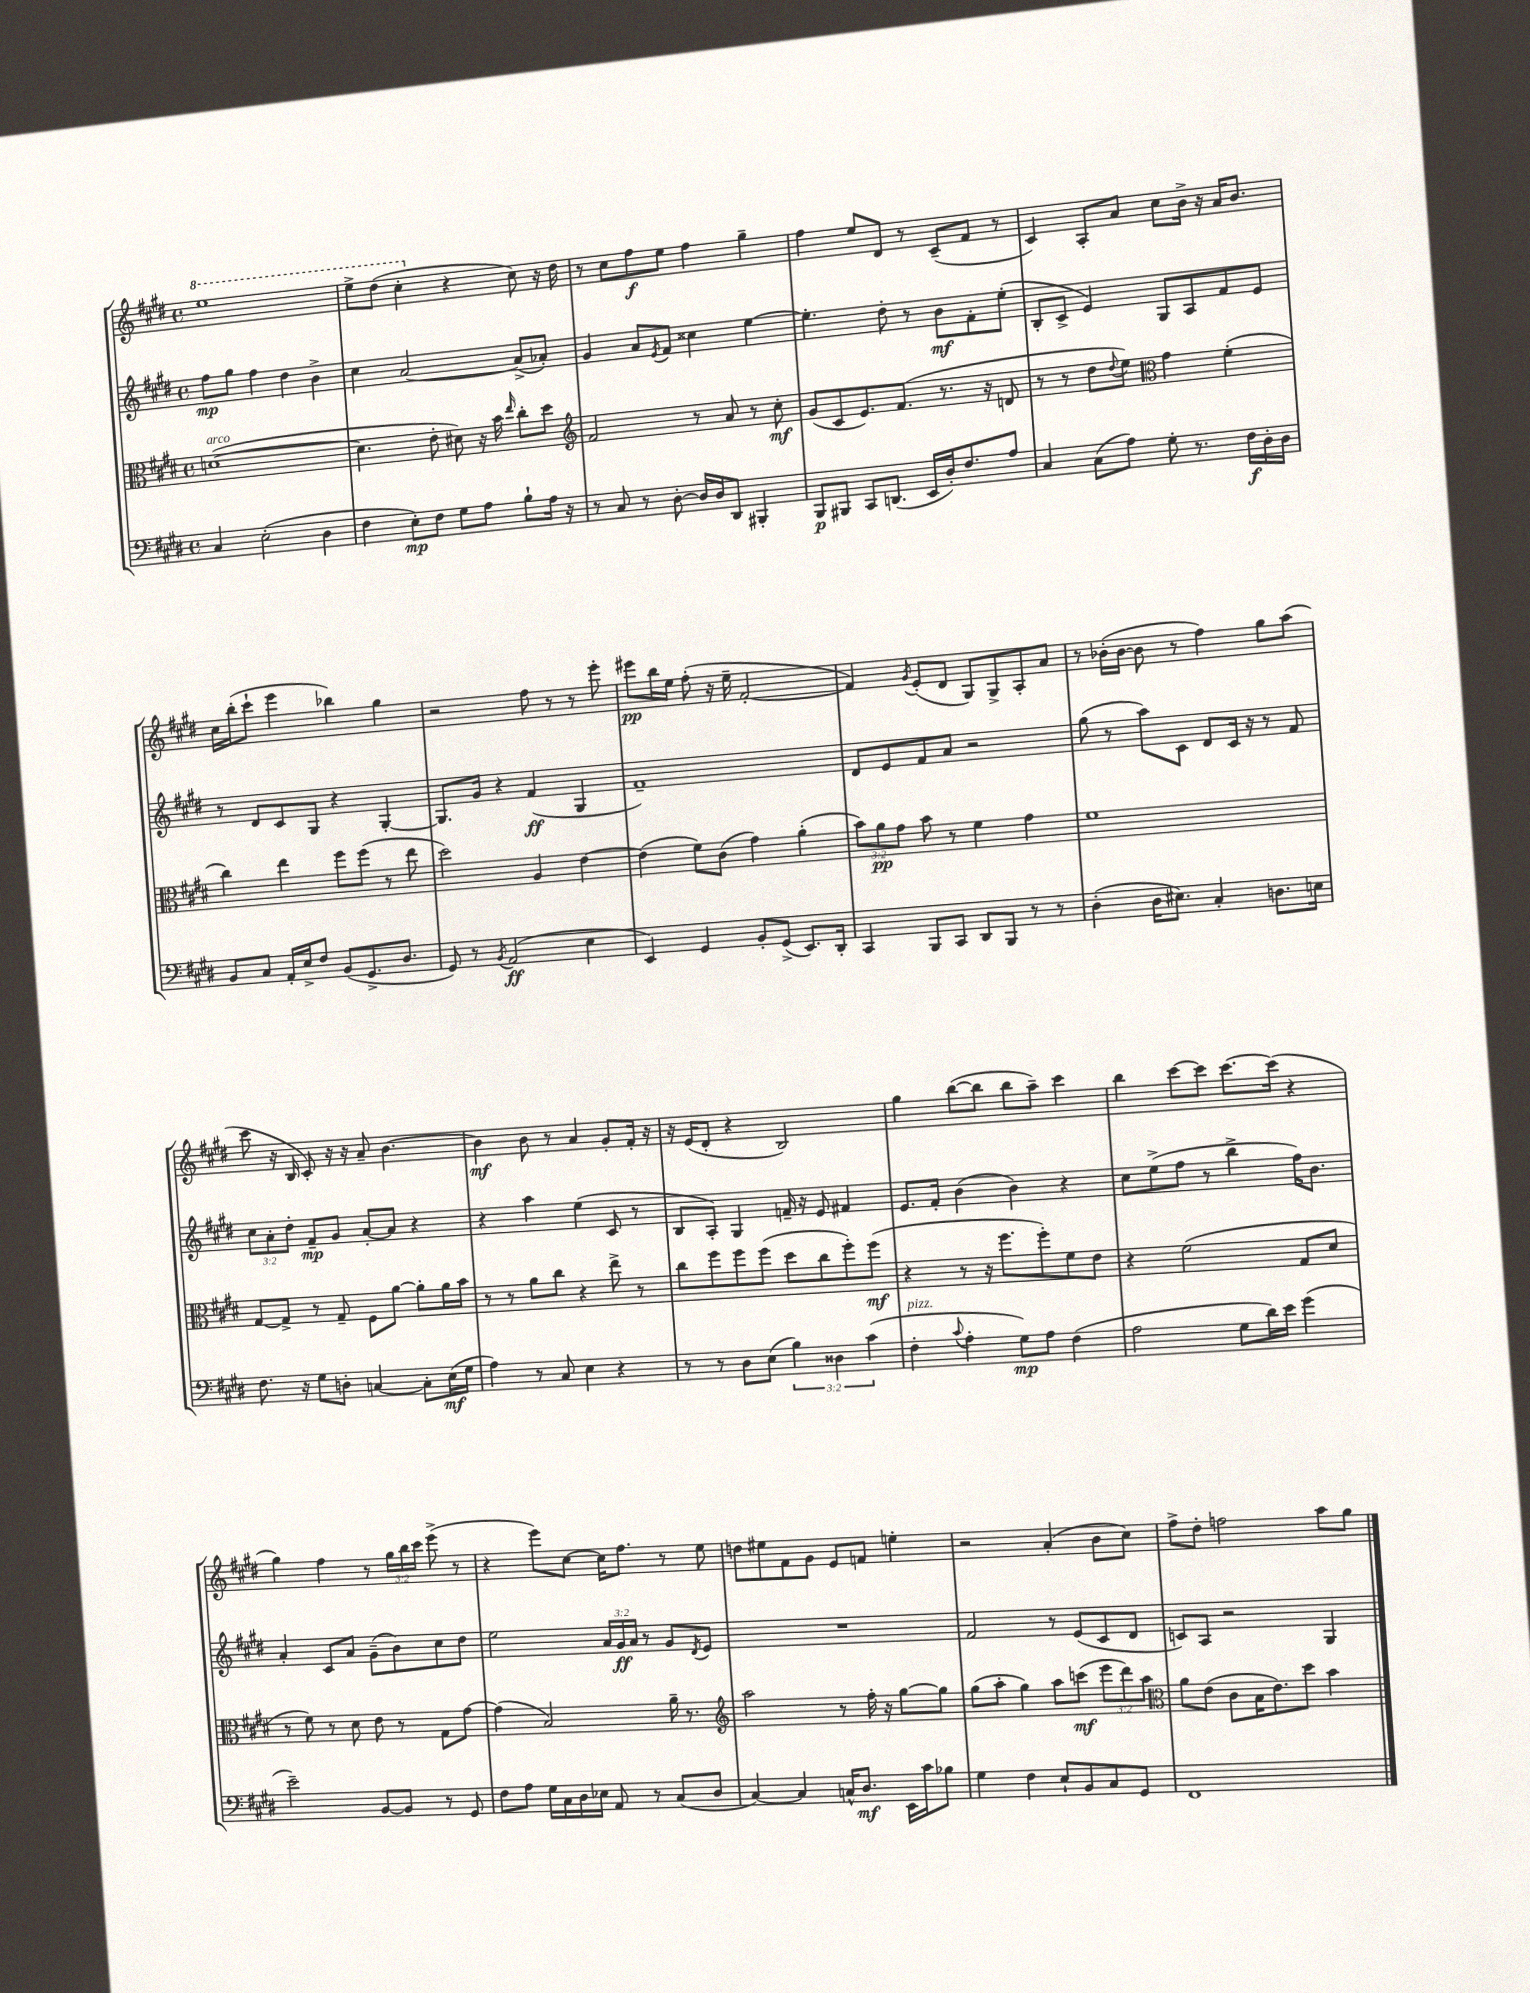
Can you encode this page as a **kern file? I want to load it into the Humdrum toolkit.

**kern	**kern	**kern	**kern
*staff4	*staff3	*staff2	*staff1
*clefF4	*clefC3	*clefG2	*clefG2
*k[f#c#g#d#]	*k[f#c#g#d#]	*k[f#c#g#d#]	*k[f#c#g#d#]
*M4/4	*M4/4	*M4/4	*M4/4
*met(c)	*met(c)	*met(c)	*met(c)
4C#	([1d	8ff#	1eee
.	.	8gg#	.
(2E'	.	4ff#	.
.	.	4dd#	.
4D#	.	4b^	.
=	=	=	=
4F#	4.d]	4cc#	8eee^
.	.	.	(8ddd#
8E')	.	[2a	4ccc#'
8F#	8e'	.	.
8G#	8d#)	.	4r
8A	16r	.	.
.	16b	.	.
.	16qqee	.	.
8B`	8cc#'	(8a^]	8cc#)
16A	8dd#	8a-')	16r
16r	.	.	16dd#
=	=	=	=
*	*clefG2	*	*
8r	2f#	4g#	8r
8C#	.	.	8cc#
8r	.	8a	8ff#
.	.	8qe	.
[8D#'	.	8f#	8ee
16D#]	8r	4cc##	4ff#
16D#	.	.	.
8DD#	8a	.	.
4BBB#'	8r	[4ee	4gg#~
.	8cc#'	.	.
=	=	=	=
8BBB	(8g#	4.ee']	4ff#
8BBB#	8c#	.	.
8CC#	8.e)	.	8ee
(8.DD	.	8dd#'	8d#
.	(8.f#	.	.
.	.	8r	8r
16EE	.	.	.
16D#')	8.r	8b	(8c#~
8.F#	.	.	.
.	.	8f#'	8f#
.	16r	.	.
8A	8d	(8ee'	8r
=	=	=	=
4C#	8r	8B'	4c#)
.	8r	8c#^	.
(8C#	8dd#	4e)	8A'
.	8qqdd#	.	.
8A)	8ee)	.	8a
*	*clefC3	*	*
8G#'	4g#	8G#	8cc#
8.r	.	8A	16b^
.	.	.	16r
.	(4f#'	8f#	16a
16F#	.	.	8.b
16D#'	.	8e	.
16D#	.	.	.
=	=	=	=
8BB	4cc#)	8r	16cc#
.	.	.	(16bb'
8C#	.	8d#	8ccc#`
16AA'	4ee	8c#	4eee
16E^	.	.	.
8F#	.	8G#	.
(8BB	8ff#	4r	4bb-)
8.GG#^	(8ff#	.	.
.	8r	[4G#'	4gg#
8.D#	.	.	.
.	8ee	.	.
=	=	=	=
8GG#)	2dd#)	8.G#]	2r
8r	.	.	.
.	.	16g#	.
8qBB	.	.	.
(2AA	.	4r	.
.	4A	(4f#	8ff#
.	.	.	8r
4E	[4e	4G#	8r
.	.	.	8eee'
=	=	=	=
4EE)	(4e]	1f#~)	8eee#
.	.	.	16bb
.	.	.	16ee
4GG#	8f#)	.	(8ff#'
.	(8c#	.	16r
.	.	.	16ee~
8BB'	4g#)	.	[2f#'
(8GG#^	.	.	.
8.EE)	(4a'	.	.
16DD#'	.	.	.
=	=	=	=
4CC#	12b)	8d#	4f#])
.	12a	.	.
.	.	8e	.
.	12g#	.	.
.	.	.	8qg#
8BBB	8b	8f#	(8e'
8CC#	8r	8a	8d#
8DD#	4f#	2r	8G#)
8BBB	.	.	8G#^
8r	4g#	.	8A'
8r	.	.	8a
=	=	=	=
(4D#'	1f#	(8gg#	8r
.	.	8r	(16b-'
.	.	.	[16b-
16D#	.	8aa)	8b-]
8.E#)	.	.	.
.	.	8c#	8r
4C#'	.	8d#	4ff#)
.	.	16c#	.
.	.	16r	.
8.D	.	8r	8gg#
.	.	8f#	(8aa
16E	.	.	.
=	=	=	=
8.F#	[8G#	12cc#	8ccc#
.	.	12a'	.
.	8G#^]	.	16r
.	.	12dd#'	.
16r	.	.	16B
8G#	8r	8f#~	8c#')
8D'	8G#~	8g#	16r
.	.	.	16r
[4C	8F#	[8a'	8a~
.	[8a	8a]	[4.b
8C']	8a']	4r	.
(16E	16a	.	.
16G#	16b	.	.
=	=	=	=
4A)	8r	4r	4b]
.	8r	.	.
8r	8a	4aa	8b
8C#	8cc#	.	8r
4E	4r	(4ee	4a
4r	8ee^	8c#	8g#'
.	8r	8r	16f#'
.	.	.	16r
=	=	=	=
8r	8cc#	8B	16r
.	.	.	(16e
8r	8ff#	8A')	8d#'
8D#	8ff#	4G#	4r
(8E	(8ff#	.	.
6B)	8dd#	16f~	2B)
.	.	16r	.
.	8cc#	8e	.
6D##	.	.	.
.	8ff#')	4f#	.
(6c#	.	.	.
.	(8ff#	.	.
=	=	=	=
4F#'	4r	8.e	4gg#
.	.	16f#'	.
8qqc#	.	.	.
4A'	8r	(4b	([8bb
.	16r	.	8bb]
.	8.ff#	.	.
8G#)	.	4b)	8bb
8A	8ff#')	.	8aa~)
(4F#	8f#	4r	4ccc#
.	8e	.	.
=	=	=	=
2A	4r	8cc#	4bb
.	.	(8ee^	.
.	(2f#	8ff#	[8ccc#
.	.	8r	8ccc#]
8G#	.	4bb^	[8.ccc#
16d#)	.	.	.
16e	.	.	(16ccc#]
(4g#	8G#	16ff#)	4r
.	.	8.b	.
.	8d#	.	.
=	=	=	=
2e~)	8r	4a'	4gg#)
.	8f#)	.	.
.	8r	8c#	4ff#
.	8d#	8a	.
[8BB	8e	(8g#~	8r
8BB]	8r	8b)	24gg#
.	.	.	24bb
.	.	.	24ccc#
8r	8G#	8cc#	(8eee^
8GG#	[8g#	8dd#	8r
=	=	=	=
8F#	(4g#]	2ee	4r
8A	.	.	.
16G#	2B)	.	8eee)
16C#	.	.	.
16D#	.	.	[8cc#
16E-	.	.	.
8AA	.	24a	16cc#]
.	.	24g#	.
.	.	.	8.ff#
.	.	24a	.
8r	.	8r	.
(8C#	16a~	8g#	8r
.	8.r	.	.
.	.	8qd#	.
8D#	.	8e	8ee
=	=	=	=
*	*clefG2	*	*
[4C#)	2aa	1r	8dd
.	.	.	8ee#
4C#]	.	.	8f#
.	.	.	8g#
16C^^	8r	.	8e
8.D#	.	.	.
.	16ff#'	.	8f
.	16r	.	.
16EE	[8gg#	.	4ee'
16c#	.	.	.
8B-	8gg#]	.	.
=	=	=	=
4G#	(8gg#	2f#	2r
.	8aa'	.	.
4F#	4gg#)	.	.
8E`	8aa	8r	(4a'
8BB	(8ccc	(8e	.
8C#	12eee	8c#	8b
.	12ddd#)	.	.
8GG#	.	8d#	8cc#)
.	12aa	.	.
=	=	=	=
*	*clefC3	*	*
1FF#	8a	8c)	8ff#^
.	(8e	8A	8dd#'
.	8c#	2r	2ff
.	16B	.	.
.	8.e)	.	.
.	8dd#	.	.
.	4b	4G#	8aa
.	.	.	8gg#
==	==	==	==
*-	*-	*-	*-
